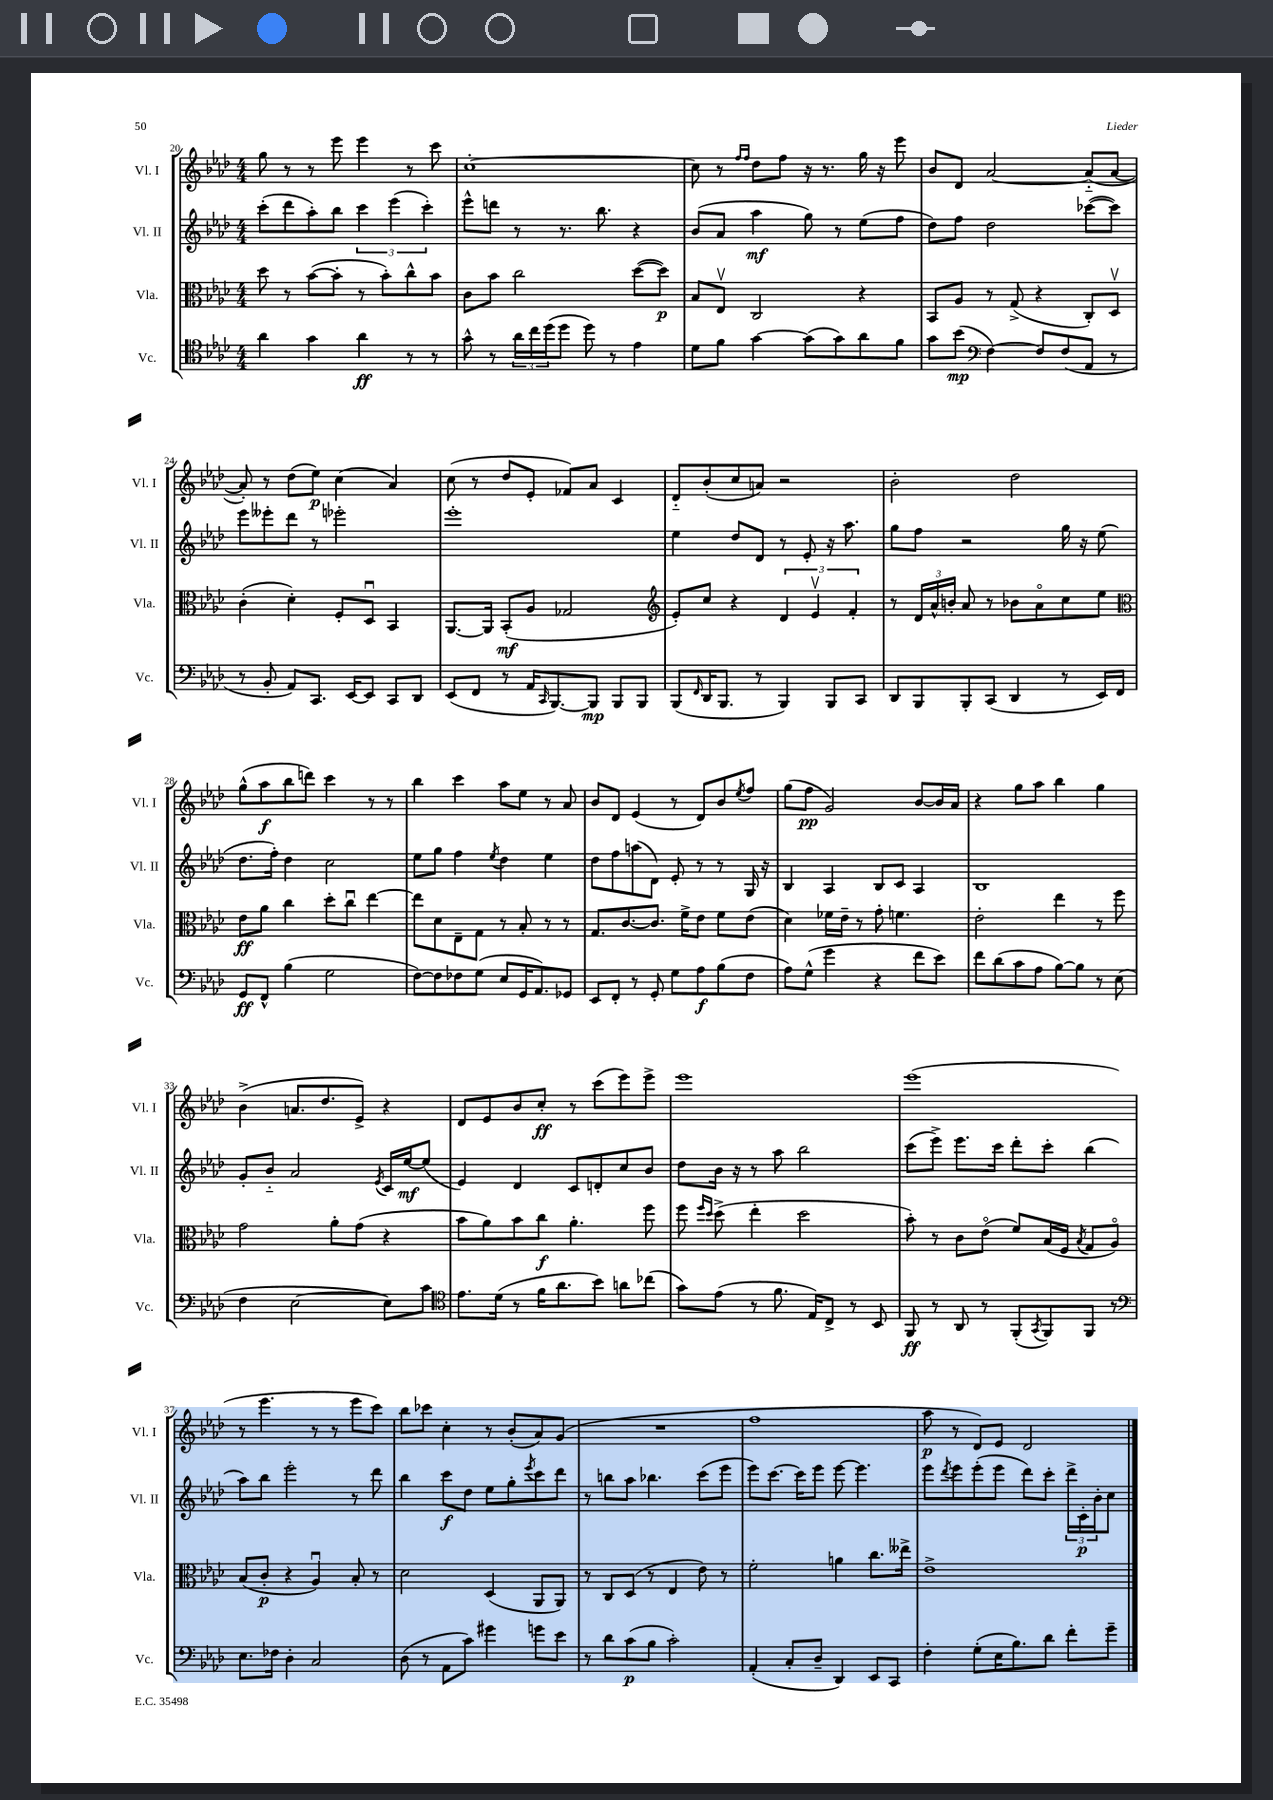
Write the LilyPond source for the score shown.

<<
\new StaffGroup <<
\new Staff = "s0" \with { instrumentName = "Vl. I" shortInstrumentName = "Vl. I" } {
    \clef treble \key aes \major \numericTimeSignature \time 4/4
    g''8 r8 r8 ees'''8 ees'''4 r8 c'''8 |
    c''1~-. |
    c''8 r8 \grace { f''16 f''16 } des''8 f''8 r16 r8. g''16 r16 ees'''8 |
    bes'8 des'8 aes'2~ aes'8-_( aes'8~ |
    aes'8-.) r8 des''8( ees''8\p) c''4( aes'4) |
    c''8( r8 des''8 ees'8-. fes'8) aes'8 c'4 |
    des'8-_ bes'8-.( c''8 a'8) r2 |
    bes'2-. des''2 |
    g''8-^( aes''8\f bes''8 d'''8) c'''4 r8 r8 |
    bes''4 c'''4 aes''8 ees''8 r8 aes'8 |
    bes'8 des'8 ees'4( r8 des'8) bes'8 \acciaccatura { ees''8 } f''8 |
    g''8( f''8\pp g'2) bes'8~ bes'16 aes'16 |
    r4 g''8 aes''8 bes''4 g''4 |
    bes'4->( a'8. des''8. ees'8->) r4 |
    des'8 ees'8 bes'8 c''8-.\ff r8 c'''8( ees'''8) ees'''8-> |
    ees'''1 |
    ees'''1( |
    r8 ees'''4. r8 r8 ees'''8 c'''8) |
    bes''8 ces'''8 c''4-. r8 bes'8-.( aes'8) g'8( |
    R1 |
    f''1 |
    aes''8\p r8 des'8) ees'8 des'2 \bar "|." |
}
\new Staff = "s1" \with { instrumentName = "Vl. II" shortInstrumentName = "Vl. II" } {
    \clef treble \key aes \major \numericTimeSignature \time 4/4
    c'''8-.( des'''8 aes''8-.) bes''8 \tuplet 3/2 { c'''4 ees'''4( c'''4-.) } |
    ees'''8-^ d'''8 r8 r8. bes''8. r4 |
    bes'8( aes'8 aes''4\mf g''8) r8 ees''8( f''8 |
    des''8) f''8 des''2 ces'''8~( ces'''8) |
    ees'''8 eeses'''8-. des'''8 r8 ees'''2-. |
    ees'''1-. |
    ees''4 des''8 des'8 r8 ees'8-. r16 aes''8. |
    g''8 f''8 r2 g''16 r16 ees''8( |
    des''8. f''16-.) des''4 c''2 |
    ees''8 g''8 f''4 \acciaccatura { ees''8 } des''4 ees''4 |
    des''8 f''8 a''8( des'8) ees'8-. r8 r8 g16 r16 |
    bes4 aes4 bes8 c'8 aes4 |
    bes1 |
    g'8-. bes'8-_ aes'2 \acciaccatura { ees'8 } c'16 ees''16~\mf ees''8( |
    ees'4) des'4 c'8 d'8-. c''8 bes'8 |
    des''8 bes'16 r16 r8 aes''8 bes''2 |
    c'''8( ees'''8->) ees'''8. c'''16 des'''8-. c'''8-. bes''4( |
    aes''8) bes''8 ees'''2-. r8 des'''8 |
    bes''4 c'''8\f des''8 ees''8 g''8-. \acciaccatura { ees'''8 } c'''8 des'''8 |
    r8 b''8 aes''8 bes''4. c'''8( ees'''8 |
    ees'''8) c'''8.~ c'''16 ees'''8 ees'''8~ ees'''4. |
    ees'''8 \acciaccatura { des'''8 } ees'''8 ees'''8-.( ees'''8 des'''8) c'''8-. \tuplet 3/2 { des'''16-> c'16-.\p bes'16-. } c''8 \bar "|." |
}
\new Staff = "s2" \with { instrumentName = "Vla." shortInstrumentName = "Vla." } {
    \clef alto \key aes \major \numericTimeSignature \time 4/4
    des''8 r8 bes'8~( bes'8-. r8 bes'8-.) c''8-^ bes'8 |
    c'8 bes'8 c''2 des''8~( des''8\p) |
    bes8 ees8\upbow c2 r4 |
    bes,8 aes8 r8 g8->( r4 c8-.) des8\upbow |
    c'4-.( des'4-.) f8-. des8\downbow bes,4 |
    aes,8.~ aes,16 bes,8-.\mf( aes8 ges2 |
    \clef treble ees'8-.) c''8 r4 \tuplet 3/2 { des'4 ees'4\upbow f'4-. } |
    r8 \tuplet 3/2 { des'16 aes'16-^ b'16-. } aes'8 r8 bes'8 aes'8\flageolet c''8 ees''8 |
    \clef alto ees'8\ff aes'8 c''4 des''8-. c''8\downbow ees''4~ |
    ees''8 des'8 ees8-- g8 r8 bes8-. r8 r8 |
    g8. c'8.~ c'8. f'16-> ees'8 f'8 ees'8( |
    des'4) fes'16 ees'16-- r8 g'8-. f'4. |
    ees'2-. ees''4 r8 f''8 |
    g'2 aes'8-. g'8( r4 |
    bes'8 aes'8) bes'8 c''8\f aes'4.-. f''8 |
    f''8 \grace { f''16 des''16 } des''8->( ees''4-. des''2 |
    bes'8-.) r8 c'8 ees'8\flageolet( f'8) bes16( f16 \acciaccatura { bes8 } g8 aes8\flageolet) |
    bes8( c'8-.\p r4 aes4\downbow) bes8-. r8 |
    des'2 des4( aes,8 aes,8) |
    r8 c8 des8( r8 ees4 ees'8) r8 |
    f'2-. a'4 c''8. eeses''16-> |
    ees'1-> \bar "|." |
}
\new Staff = "s3" \with { instrumentName = "Vc." shortInstrumentName = "Vc." } {
    \clef tenor \key aes \major \numericTimeSignature \time 4/4
    aes'4 g'4 aes'4\ff r8 r8 |
    g'8-^ r8 \tuplet 3/2 { aes'16 c''16 des''16( } des''8 des''8) r8 ees'4 |
    des'8 f'8 g'4~ g'8( g'8) aes'8 f'8 |
    g'8 bes'8\mp( \clef bass f4~) f8 f8( aes,8 r8 |
    r8 bes,8-. aes,8) c,8. ees,16~ ees,8 c,8 des,8 |
    ees,8( f,8 r8 aes,16 \grace { c,16 } bes,,8.~) bes,,8\mp bes,,8 bes,,8 |
    bes,,8( \grace { f,16 } des,16 bes,,8. r8 bes,,4) bes,,8 c,8 |
    des,8 bes,,8 bes,,8-. c,8( des,4 r8 ees,16) f,16 |
    g,8\ff f,8-^ bes4( g2 |
    f8~) f8 fes8 g8( ees8 g,16 aes,8.) ges,8 |
    ees,8 f,8-. r8 g,8-. g8 aes8\f bes8( f8 |
    aes8) g8-^( g'4 r4 f'8 ees'8) |
    f'8 des'8( c'8 aes8 bes8~) bes8 r8 ees8( |
    f4 ees2~ ees8) c'8 |
    \clef tenor ees'8. des'16( r8 f'16 aes'8. bes'8) a'8 ces''8( |
    g'8) ees'8( r8 f'8. ees16) c8-> r8 bes,8 |
    f,8\ff r8 aes,8 r8 f,8-.( \acciaccatura { g,8 } f,8) f,8 r8 |
    \clef bass ees8. fes16 des4-. c2 |
    des8( r8 aes,8 c'8) gis'4 g'8 ees'8 |
    r8 des'8 c'8\p( bes8 c'2-.) |
    aes,4-.( c8-. des8-- des,4) ees,8 c,8 |
    f4-. g8-.( ees16 bes8.) des'8 f'8-. g'8-- \bar "|." |
}
>>
>>
\layout { \context { \Score currentBarNumber = #20 } }
